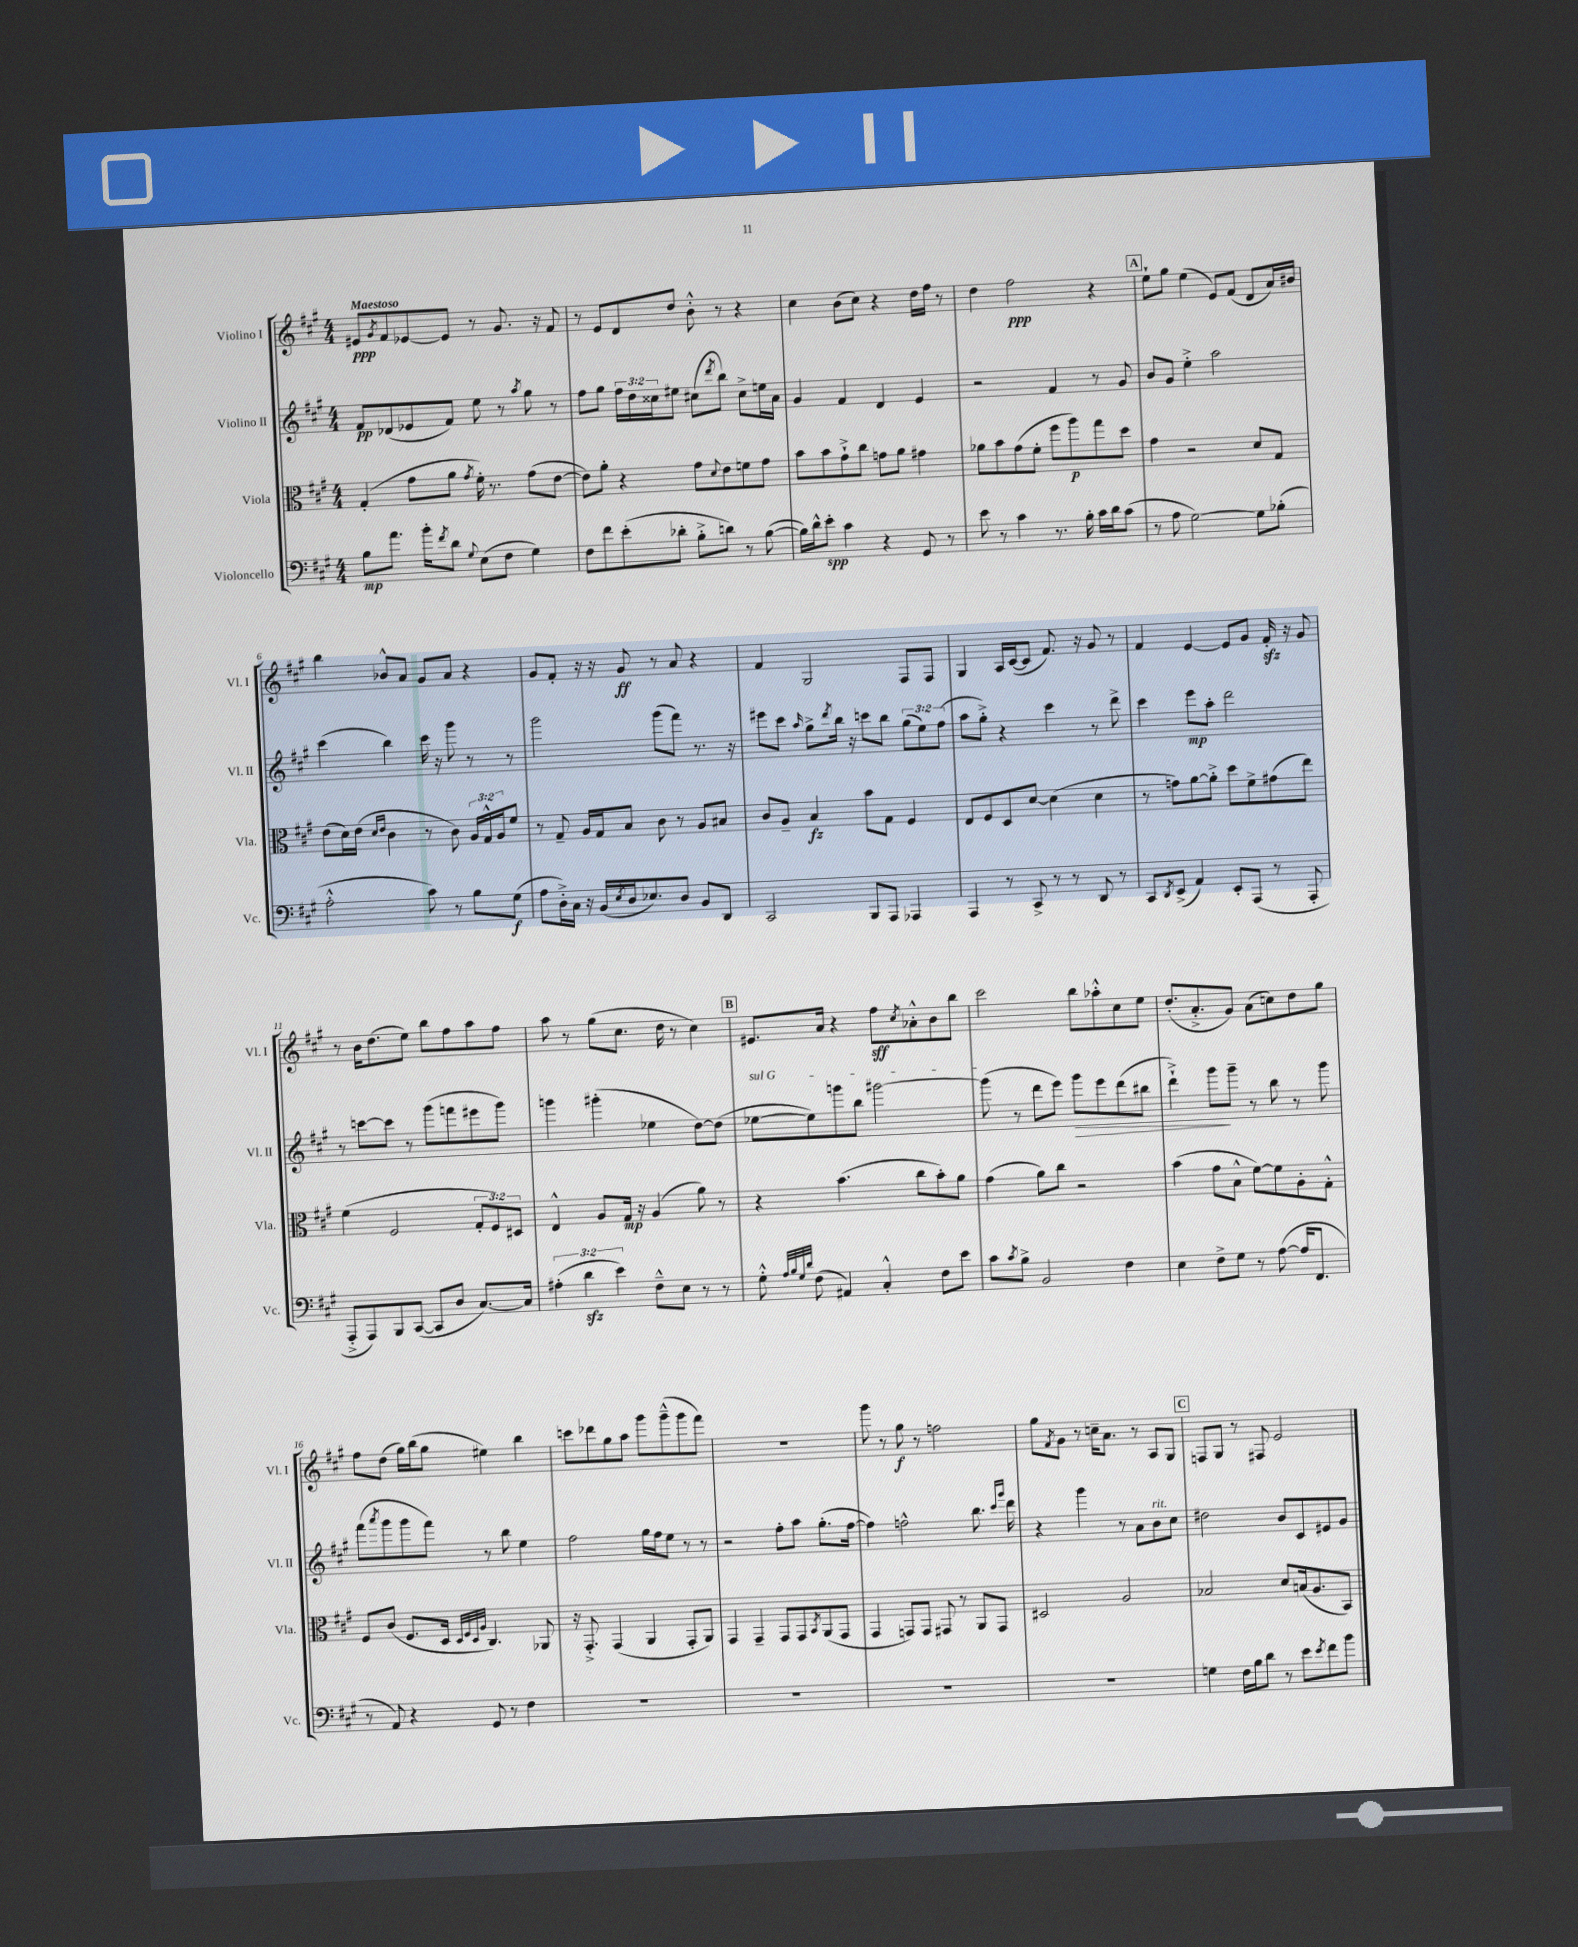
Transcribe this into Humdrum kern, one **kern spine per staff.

**kern	**dynam	**kern	**dynam	**kern	**dynam	**kern	**dynam
*part4	*part4	*part3	*part3	*part2	*part2	*part1	*part1
*staff4	*staff4	*staff3	*staff3	*staff2	*staff2	*staff1	*staff1
*I"Violoncello	*	*I"Viola	*	*I"Violino II	*	*I"Violino I	*
*I'Vc.	*	*I'Vla.	*	*I'Vl. II	*	*I'Vl. I	*
*clefF4	*	*clefC3	*	*clefG2	*	*clefG2	*
*k[f#c#g#]	*	*k[f#c#g#]	*	*k[f#c#g#]	*	*k[f#c#g#]	*
*M4/4	*	*M4/4	*	*M4/4	*	*M4/4	*
=1	=1	=1	=1	=1	=1	=1	=1
!	!	!	!	!	!	!LO:TX:a:B:t=Maestoso	!
8B\L	mp	(4G#'/	.	8f#/L	pp	8e#X/L	ppp
.	.	.	.	.	.	8qg#/	.
8.a\J	.	.	.	(8d-X/	.	8f#/	.
.	.	8g#\L	.	8e-X/	.	[8e-X/	.
16b'\KL	.	.	.	.	.	.	.
8qf#/	.	.	.	.	.	.	.
8d\J	.	8a\J	.	8f#/J)	.	8e-/J]	.
8qqG#/	.	8qg#/	.	.	.	.	.
(8E\L	.	16f#'\)	.	8ee\	.	8r	.
.	.	8.r	.	.	.	.	.
8F#\J	.	.	.	8r	.	8.g#/	.
.	.	.	.	8qaa/	.	.	.
4G#\)	.	(8g#\L	.	8gg#\	.	.	.
.	.	.	.	.	.	16r	.
.	.	[8e\J	.	8r	.	8f#/	.
=2	=2	=2	=2	=2	=2	=2	=2
8F#\L	.	8e\L])	.	8ff#\L	.	8r	.
8f#\	.	8a'\J	.	8gg#\J	.	8e/L	.
(8e'\	.	4r	.	24ff#\LL	.	8d/	.
.	.	.	.	24dd\	.	.	.
.	.	.	.	24cc##X\J	.	.	.
8d-X'\J	.	.	.	8ee#X\J	.	8dd/J	.
8B'^\L	.	8g#\L	.	(8cc#X\L	.	8b'^^\	.
.	.	8qqd/	.	8qddd/	.	.	.
8dn\J)	.	8e\	.	8bb\J)	.	8r	.
8r	.	8fn\	.	8cc#^\L	.	4r	.
([8B\	.	8g#\J	.	16een\L	.	.	.
.	.	.	.	16a\JJ	.	.	.
=3	=3	=3	=3	=3	=3	=3	=3
16B\LL])	.	8b\L	.	4g#/	.	4cc#\	.
16d^^\J	.	.	.	.	.	.	.
8e'\J	spp	8b\	.	.	.	.	.
4c#\	.	8g#`^\	.	4f#/	.	(8b\L	.
.	.	8cc#\J	.	.	.	8cc#\J)	.
4r	.	8gn\L	.	4d/	.	4r	.
.	.	8a\J	.	.	.	.	.
8GG#/	.	4g#X\	.	4e/	.	16dd\LL	.
.	.	.	.	.	.	16ff#\JJ	.
8r	.	.	.	.	.	8r	.
=4	=4	=4	=4	=4	=4	=4	=4
8e\	.	8a-X\L	.	2r	.	4dd\	.
8r	.	8b\	.	.	.	.	.
4c#\	.	(8g#\	.	.	.	2ff#\	ppp
.	.	8f#'\J	.	.	.	.	.
8.r	.	8ff#\L	.	4f#/	.	.	.
.	.	8aa\)	p	.	.	.	.
16B'\	.	.	.	.	.	.	.
16c#\LL	.	8gg#\	.	8r	.	4r	.
16d\J	.	.	.	.	.	.	.
(8c#\J	.	8dd\J	.	8g#/	.	.	.
!!LO:REH:place=s1:t=A
=5	=5	=5	=5	=5	=5	=5	=5
8r	.	4g#\	.	8b/L	.	8ee`\L	.
8A\	.	.	.	8g#/J	.	8gg#\J	.
[2G#\)	.	2r	.	4ee'^\	.	(4ee\	.
.	.	.	.	2aa\	.	8e/L)	.
.	.	.	.	.	.	(8f#/J	.
8G#\L]	.	8d/L	.	.	.	8d/L	.
(8B-X'\J	.	8G#/J	.	.	.	16a/L)	.
.	.	.	.	.	.	16b#X/JJ	.
!!LO:LB:g=z
=6	=6	=6	=6	=6	=6	=6	=6
2A'^^\	.	(8e\L	.	(4ccc#\	.	4bb\	.
.	.	16d\L)	.	.	.	.	.
.	.	(16e\JJ	.	.	.	.	.
.	.	16qqd/LL	.	.	.	.	.
.	.	16qqe/JJ	.	.	.	.	.
.	.	4c#\	.	4bb\)	.	8b-X^^/L	.
.	.	.	.	.	.	8a/J	.
8c#\)	.	8r	.	16ccc#\	.	8g#/L	.
.	.	.	.	16r	.	.	.
8r	.	8c#\)	.	8ggg#\	.	8a/J	.
8B\L	.	24A/LL	.	8r	.	4r	.
.	.	24G#^^/	.	.	.	.	.
.	.	24A/J	.	.	.	.	.
(8G#\J	f	8f#/J	.	8r	.	.	.
=7	=7	=7	=7	=7	=7	=7	=7
8A\L	.	8r	.	2ggg#\	.	8g#/L	.
16D'^\L)	.	8G#~/	.	.	.	8f#'/J	.
16C#\JJ	.	.	.	.	.	.	.
16r	.	16A/LL	.	.	.	16r	.
(16BB/LL	.	16G#/J	.	.	.	16r	.
8qE/	.	.	.	.	.	.	.
16D/J	.	8B/J	.	.	.	8g#/	ff
8.E-X/)	.	.	.	.	.	.	.
.	.	8c#\	.	(8ggg#\L	.	8r	.
8D/J	.	8r	.	8fff#\J)	.	8a/	.
8BB/L	.	8A/L	.	8.r	.	4r	.
8DD/J	.	8B#X/J	.	.	.	.	.
.	.	.	.	16r	.	.	.
=8	=8	=8	=8	=8	=8	=8	=8
2CC#/	.	8c#/L	.	8eee#X\L	.	4f#/	.
.	.	8A~/J	.	8ccc#\J	.	.	.
.	.	.	.	16qqaa/	.	.	.
.	.	4B/	fz	8gg#^\L	.	2G#/	.
.	.	.	.	8qddd/	.	.	.
.	.	.	.	16bb\Jk	.	.	.
.	.	.	.	16r	.	.	.
8BBB/L	.	8b\L	.	8cccn\L	.	.	.
8AAA/J	.	8G#\J	.	8bb\J	.	.	.
4AAA-X/	.	4F#/	.	(12gg#\L	.	8F#/L	.
.	.	.	.	12ee\)	.	.	.
.	.	.	.	.	.	8F#/J	.
.	.	.	.	(12ff#\J	.	.	.
=9	=9	=9	=9	=9	=9	=9	=9
4AAA/	.	8E/L	.	8aa\L	.	4G#/	.
.	.	8F#/	.	8gg#'^\J)	.	.	.
8r	.	8D/	.	4r	.	16A/LL	.
.	.	.	.	.	.	([16c#/J	.
8CC#^/	.	[8d/J	.	.	.	8c#/J]	.
8r	.	(4d\]	.	4ccc#\	.	8.f#/)	.
8r	.	.	.	.	.	.	.
.	.	.	.	.	.	16r	.
8DD/	.	4d\	.	8r	.	8g#/	.
8r	.	.	.	8ddd^\	.	8r	.
=10	=10	=10	=10	=10	=10	=10	=10
8CC#/L	.	8r	.	4ccc#\	.	4f#/	.
8qDD/	.	.	.	.	.	.	.
(8EE^/J	.	8gn\L)	.	.	.	.	.
4AA/)	.	[8a\	.	8eee\L	mp	[4e/	.
.	.	8a'^\J]	.	8aa'\J	.	.	.
8EE'/L	.	8dd\L	.	2ddd\	.	8e/L]	.
(8AAA/J	.	8f#^\	.	.	.	8g#/J	.
8r	.	(8g#X\	.	.	.	16f#zz'/	.
.	.	.	.	.	.	16r	.
8AAA'/	.	8ee\J)	.	.	.	8g#/	.
!!LO:LB:g=z
=11	=11	=11	=11	=11	=11	=11	=11
8AAA'^/L	.	(4f#\	.	8r	.	8r	.
8AAA/)	.	.	.	[8cccn\L	.	16b\KL	.
.	.	.	.	.	.	(8.dd\	.
8BBB/	.	2F#/	.	8ccc\J]	.	.	.
([8CC#/J	.	.	.	8r	.	8ee\J)	.
8CC#/L]	.	.	.	(8ggg#\L	.	8bb\L	.
8D/J	.	.	.	8fffn\	.	8ff#\	.
[8.C#/L)	.	12G#'/L	.	8eee#X\	.	8aa\	.
.	.	12F#/)	.	.	.	.	.
.	.	.	.	8ggg#\J)	.	8ff#\J	.
.	.	12D#X/J	.	.	.	.	.
16C#/Jk]	.	.	.	.	.	.	.
=12	=12	=12	=12	=12	=12	=12	=12
(6A#X'\	.	4E^^/	.	4gggn\	.	8aa\	.
.	.	.	.	.	.	8r	.
6dzz\	.	.	.	.	.	.	.
.	.	8A/L	.	(4ggg#X'\	.	(8gg#\L	.
6e\)	.	.	.	.	.	.	.
.	.	16G#/Jk	mp	.	.	8.cc#\J	.
.	.	16r	.	.	.	.	.
8F#~^^\L	.	(4A/	.	4ee-X\	.	.	.
.	.	.	.	.	.	16dd\	.
8E\J	.	.	.	.	.	8r	.
8r	.	8a\)	.	[8dd\L)	.	4cc#\)	.
8r	.	8r	.	(8dd\J]	.	.	.
!!LO:REH:place=s1:t=B
=13	=13	=13	=13	=13	=13	=13	=13
!	!	!	!	!LO:TX:a:i:t=sul G	!	!	!
8G#'^^\	.	4r	.	[8ee-X\L	.	8.e#X/L	.
32qqA/LLL	.	.	.	.	.	.	.
32qqB/	.	.	.	.	.	.	.
32qqG#/	.	.	.	.	.	.	.
32qqd/JJJ	.	.	.	.	.	.	.
(8F#\	.	.	.	8ee-\])	.	.	.
.	.	.	.	.	.	16a/Jk	.
4AA#X/)	.	(4.b\	.	8gggn\	.	4r	.
.	.	.	.	8bb\J	.	.	.
4C#'^^/	.	.	.	[2ggg#X\	.	8ff#\L	sff
.	.	.	.	.	.	8qcc#/	.
.	.	8cc#\L	.	.	.	8a-X'^^\	.
8F#\L	.	8b'\)	.	.	.	8b\	.
8e\J	.	8a\J	.	.	.	8bb\J	.
=14	=14	=14	=14	=14	=14	=14	=14
8c#\L	.	(4g#\	.	(8ggg#\]	.	2ccc#\	.
8qc#/	.	.	.	.	.	.	.
8B^\J	.	.	.	8r	.	.	.
2BB/	.	8a\L)	.	8ddd\L	.	.	.
.	.	8cc#\J	.	8eee\J)	.	.	.
!	!	!	!	!	!LO:HP:b	!	!
.	.	2r	.	8ggg#\L	>	8bb\L	.
.	.	.	.	8eee\	.	8aa-X'^^\	.
4F#\	.	.	.	(8ddd\	.	8cc#\	.
.	.	.	.	8bb#X\J	.	8ee\J	.
=15	=15	=15	=15	=15	=15	=15	=15
4E\	.	(4b\	.	4ddd`^\)	.	(8.dd'/L	.
.	.	.	.	.	.	8.a'^/	.
8F#^\L	.	8g#\L	.	8ggg#\L	.	.	.
8G#\J	.	8B^^\J	.	8ggg#~\J	]	8g#/J)	.
8r	.	[8f#\L)	.	8r	.	(8a\L	.
([8A\	.	8f#\]	.	8bb\	.	8ccn\)	.
16A/KL]	.	8A'\	.	8r	.	8dd\	.
8.FF#/J	.	.	.	.	.	.	.
.	.	8G#'^^\J	.	8ggg#\	.	8gg#\J	.
!!LO:LB:g=z
=16	=16	=16	=16	=16	=16	=16	=16
8r	.	8F#/L	.	(8fff#\L	.	8ff#\L	.
.	.	.	.	8qaaa/	.	.	.
8AA/)	.	(8c#/J	.	8ggg#\	.	(8dd\J	.
4r	.	8.F#/L	.	8ggg#\	.	16gg#\LL)	.
.	.	.	.	.	.	(16bb\J	.
.	.	.	.	8fff#\J)	.	8gg#\J	.
.	.	16D/Jk	.	.	.	.	.
.	.	32qqD/LLL	.	.	.	.	.
.	.	32qqF#/	.	.	.	.	.
.	.	32qqD/	.	.	.	.	.
.	.	32qqA/JJJ	.	.	.	.	.
8GG#/	.	4.C#/)	.	8r	.	4ee#X\)	.
8r	.	.	.	8bb\	.	.	.
4F#\	.	.	.	4ee\	.	4bb\	.
.	.	8AA-X/	.	.	.	.	.
=17	=17	=17	=17	=17	=17	=17	=17
1r	.	16r	.	2ff#\	.	8cccn\L	.
.	.	8.GG#'^/	.	.	.	.	.
.	.	.	.	.	.	8ddd-X\	.
.	.	(4GG#/	.	.	.	8gg#\	.
.	.	.	.	.	.	8aa\J	.
.	.	4AA/	.	16gg#\LL	.	8ggg#\L	.
.	.	.	.	16ff#\J	.	.	.
.	.	.	.	8ee\J	.	(8ggg#~^^\	.
.	.	8GG#'/L	.	8r	.	8ggg#\	.
.	.	8AA/J)	.	8r	.	8fff#\J)	.
=18	=18	=18	=18	=18	=18	=18	=18
1r	.	4GG#/	.	2r	.	1r	.
.	.	4GG#~/	.	.	.	.	.
.	.	8GG#/L	.	8ff#'\L	.	.	.
.	.	8GG#/	.	8aa\J	.	.	.
.	.	8qBB/	.	.	.	.	.
.	.	(8AA/	.	(8.gg#'\L	.	.	.
.	.	8GG#/J	.	.	.	.	.
.	.	.	.	[16ff#\Jk	.	.	.
=19	=19	=19	=19	=19	=19	=19	=19
1r	.	4GG#/	.	4ff#\])	.	8ggg#\	.
.	.	.	.	.	.	8r	.
.	.	8GGn/L)	.	2ffn^^\	.	8gg#\	f
.	.	8GG/J	.	.	.	8r	.
.	.	8GG#X/	.	.	.	2ffn\	.
.	.	8r	.	.	.	.	.
.	.	8AA/L	.	8.bb\	.	.	.
.	.	8GG#/J	.	.	.	.	.
.	.	.	.	16qqccc#/LL	.	.	.
.	.	.	.	16qqggg#/JJ	.	.	.
.	.	.	.	16ddd\	.	.	.
=20	=20	=20	=20	=20	=20	=20	=20
1r	.	2D#X/	.	4r	.	8gg#\L	.
.	.	.	.	.	.	8qf#/	.
.	.	.	.	.	.	8g#\J	.
.	.	.	.	4ggg#\	.	8r	.
.	.	.	.	.	.	16ccn~\KL	.
.	.	.	.	.	.	8.a\J	.
.	.	2A/	.	8r	.	.	.
.	.	.	.	8a\L	.	8r	.
!	!	!	!	!LO:TX:a:i:t=rit.	!	!	!
.	.	.	.	8b\	.	8A/L	.
.	.	.	.	8cc#\J	.	8G#/J	.
!!LO:REH:place=s1:t=C
=21	=21	=21	=21	=21	=21	=21	=21
4Gn\	.	2B-X/	.	2dd#X\	.	8Fn/L	.
.	.	.	.	.	.	8G#/J	.
16F#\LL	.	.	.	.	.	8r	.
16B\J	.	.	.	.	.	.	.
8d\J	.	.	.	.	.	8F#X/	.
8r	.	8d/L	.	8b/L	.	2e/	.
8e\L	.	(16Bn/k	.	8c#/	.	.	.
.	.	8.A/	.	.	.	.	.
8qe/	.	.	.	.	.	.	.
8f#\	.	.	.	8e#X/	.	.	.
8b\J	.	8BB/J)	.	8g#/J	.	.	.
==	==	==	==	==	==	==	==
*-	*-	*-	*-	*-	*-	*-	*-
